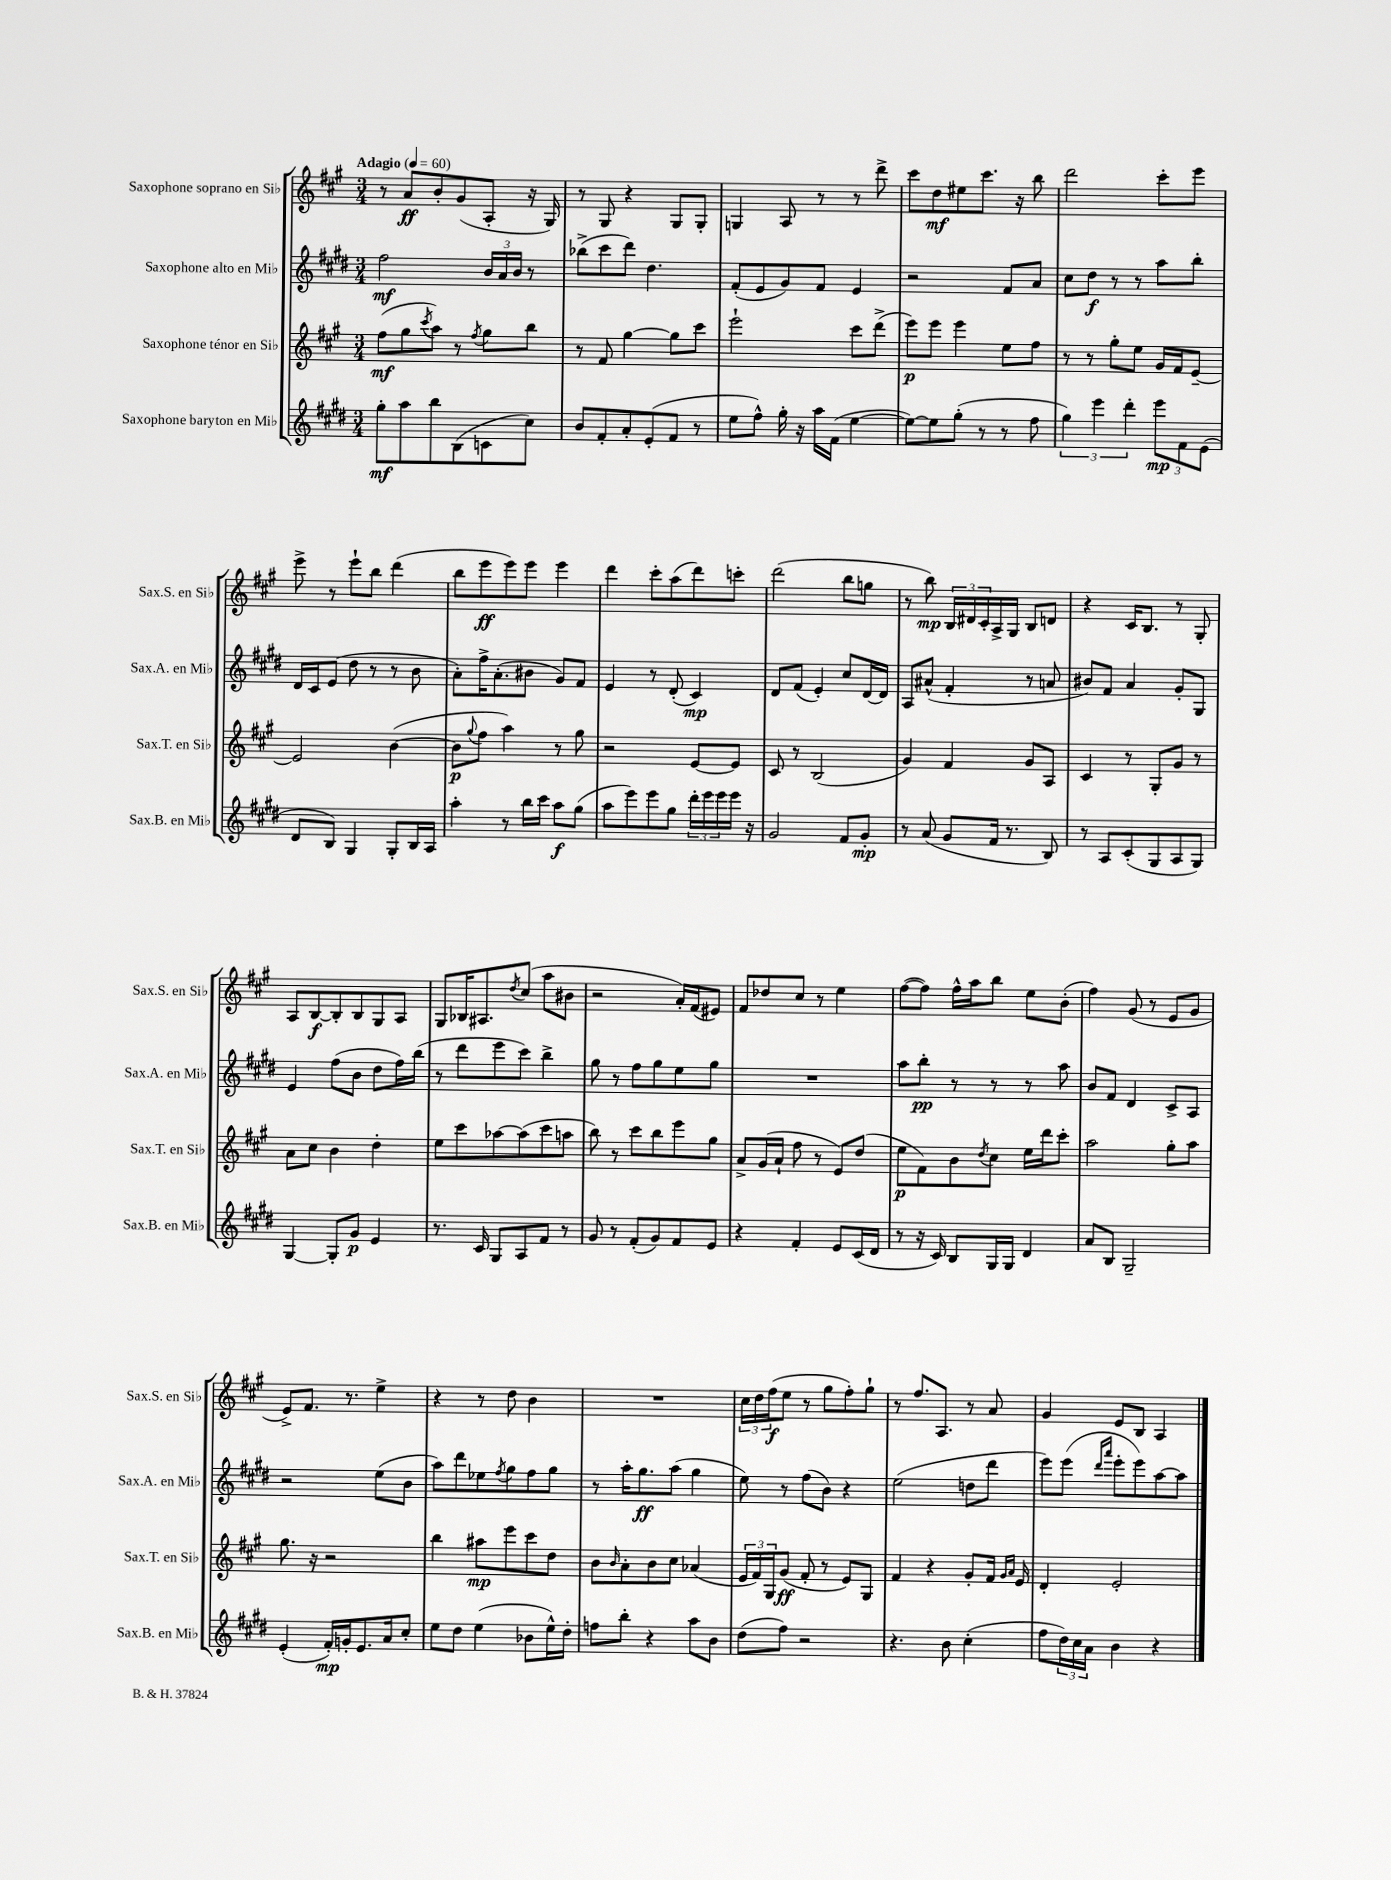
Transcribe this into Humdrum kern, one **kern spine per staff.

**kern	**kern	**kern	**kern
*staff4	*staff3	*staff2	*staff1
*clefG2	*clefG2	*clefG2	*clefG2
*k[f#c#g#d#]	*k[f#c#g#]	*k[f#c#g#d#]	*k[f#c#g#]
*M3/4	*M3/4	*M3/4	*M3/4
*MM60	*MM60	*MM60	*MM60
8gg#'\L	(8ff#\L	2ff#\	8r
8aa\	8gg#\	.	8a/L
.	8qccc#/	.	.
8bb\	8aa\J)	.	8b'/
(8B\	8r	.	(8g#/
.	8qff#/	.	.
8c\	8gg#\L	24b/LL	8A'/J
.	.	24a/	.
.	.	24b/JJ	.
8cc#\J)	8bb\J	8r	16r
.	.	.	16G#/)
=	=	=	=
8b/L	8r	(8bb-^\L	8r
8f#'/	8f#/	8ccc#\	8G#/
8a'/	[4gg#\	8ddd#\J)	4r
(8e'/	.	4.dd#\	.
8f#/J	8gg#\]L	.	8G#/L
8r	8ccc#\J	.	8G#'/J
=	=	=	=
8ee\L	2eee`\	(8f#'/L	4G/
8ff#^^\J)	.	8e/	.
16gg#'\	.	8g#/)	8A/
16r	.	.	.
16aa\LL	.	8f#/J	8r
(16f#\JJ	.	.	.
[4ee\	8ccc#\L	4e/	8r
.	(8ddd^\J	.	8ddd^\
=	=	=	=
8ee\_L)	8eee\L)	2r	8ccc#\L
8ee\]	8eee\J	.	8dd\
(8gg#'\J	4eee\	.	8ee#\
8r	.	.	8.ccc#\J
8r	8ee\L	8f#/L	.
.	.	.	16r
8ff#\	8ff#\J	8a/J	8bb\
=	=	=	=
6gg#\)	8r	8cc#\L	2ddd\
.	8r	8dd#\J	.
6eee\	.	.	.
.	8gg#'\L	8r	.
6ddd#'\	.	.	.
.	8ee\J	8r	.
12eee\L	16g#/LL	8aa\L	8ccc#'\L
.	16f#/J	.	.
12f#\	.	.	.
.	[8e~/J	8bb'\J	8eee\J
(12e\J	.	.	.
=	=	=	=
8d#/L	2e/]	16d#/LL	8eee^\
.	.	16c#/J	.
8B/J)	.	(8e/J	8r
4G#/	.	8dd#\	8eee`\L
.	.	8r	8bb\J
8G#'/L	([4b\	8r	(4ddd\
16B/L	.	8b\	.
16A/JJ	.	.	.
=	=	=	=
4aa'\	8b\]L	8a'\L)	8bb\L
.	8qqgg#/	.	.
.	8ff#\J	16ff#^\K	8eee\
.	.	(8.a'\	.
8r	4aa\)	.	8eee\)
16bb\LL	.	8b#\J	8eee\J
16ccc#\JJ	.	.	.
8aa\L	8r	8g#/L)	4eee\
(8gg#\J	8gg#\	8f#/J	.
=	=	=	=
8aa\L	2r	4e/	4ddd\
8eee\)	.	.	.
8eee\	.	8r	8ccc#'\L
8gg#\J	.	(8d#'/	(8aa\
24ddd#'\LL	[8e/L	4c#/)	8ddd\)
24eee\	.	.	.
24eee\	.	.	.
16eee\JJ	8e/]J	.	8ccc'\J
16r	.	.	.
=	=	=	=
2g#/	8c#/	8d#/L	(2ddd\
.	8r	(8f#/J	.
.	(2B/	4e'/)	.
8f#/L	.	8cc#/L	8bb\L
8g#'/J	.	[16d#/L	8gg\J
.	.	16d#/]JJ	.
=	=	=	=
8r	4g#/)	8A/L	8r
(8a/	.	(8a#^^/J	8bb\)
8g#/L	4f#/	4f#'/	24B/LL
.	.	.	24d#/
.	.	.	24c#'/
16f#/Jk	.	.	16A^/
8.r	.	.	16G#/JJ
.	8g#/L	8r	8B/L
8B/)	8A/J	8a/	8d/J
=	=	=	=
8r	4c#/	8b#/L)	4r
8A/L	.	8f#/J	.
(8c#'/	8r	4a/	16c#/LK
.	.	.	8.B/J
8G#/	8G#'/L	.	.
8A/	8g#/J	8g#'/L	8r
8G#/J)	8r	8G#/J	8G#'/
=	=	=	=
[4G#/	8a\L	4e/	8A/L
.	8cc#\J	.	[8B/
8G#'/]L	4b\	(8ff#\L	8B'/]
8g#/J	.	8b\J	8B/
4e/	4dd'\	8dd#\L	8G#/
.	.	16ff#\L)	8A/J
.	.	(16bb\JJ	.
=	=	=	=
8.r	8ee\L	8r	8G#/L
.	8ccc#\	8ddd#\L	16B-/K
16c#/	.	.	8.A#/
8G#/L	[8aa-\	8eee\	.
.	.	.	8qdd/
8A/	(8aa-\]	8ccc#\J)	(8cc#/J
8f#/J	8ccc#\	4bb^\	8aa\L
8r	8aa\J	.	8b#\J
=	=	=	=
8g#/	8bb\)	8gg#\	2r
8r	8r	8r	.
(8f#'/L	8ccc#\L	8ff#\L	.
8g#/)	8bb\	8gg#\	.
8f#/	8eee\	8ee\	16a'/LL)
.	.	.	(16f#/J
8e/J	8gg#\J	8gg#\J	8e#/J)
=	=	=	=
4r	8a^/L	2.r	8f#/L
.	(16g#/L	.	8dd-/
.	16a`/JJ	.	.
4f#'/	8ff#\	.	8cc#/J
.	8r	.	8r
8e/L	8e/L)	.	4ee\
(16c#/L	(8dd/J	.	.
16d#/JJ	.	.	.
=	=	=	=
8r	8ee\L	8aa\L	([8ff#\L
16r	8f#\)	8bb'\J	8ff#\]J)
16c#/)	.	.	.
8B/L	8b\	8r	16ff#^^\LL
.	.	.	16aa\J
.	8qdd/	.	.
16G#/L	8cc#\J	8r	8bb\J
16G#/JJ	.	.	.
4d#/	16ee\LL	8r	8ee\L
.	16ddd\J	.	.
.	8ccc#'\J	8aa\	(8b'\J
=	=	=	=
8a/L	2aa\	8b/L	4ff#\)
8B/J	.	8f#/J	.
2G#~/	.	4d#/	(8g#/
.	.	.	8r
.	8gg#'\L	8c#^/L	8e/L
.	8aa\J	8A/J	8g#/J
=	=	=	=
(4e'/	8.gg#\	2r	8e^/L)
.	.	.	8.f#/J
.	16r	.	.
16f#'/LL)	2r	.	.
16g'/J	.	.	8.r
8.e/	.	.	.
.	.	(8ee\L	4ee^\
16a/k	.	.	.
8cc#'/J	.	8b\J	.
=	=	=	=
8ee\L	4bb\	8aa\L)	4r
8dd#\J	.	8ddd#\	.
(4ee\	8aa#\L	8ee-\	8r
.	.	8qff#/	.
.	8eee\	8gg#\	8dd\
8b-\L	8ccc#\	8ff#\	4b\
16ee^^\L)	8dd\J	8gg#\J	.
16dd#'\JJ	.	.	.
=	=	=	=
8ff\L	8b\L	8r	2.r
.	16qqb/	.	.
8bb'\J	8a'\	16aa'\LK	.
.	.	8.gg#\	.
4r	8b\	.	.
.	8cc#\J	(8aa\J	.
8aa\L	(4a-/	4gg#\	.
8b\J	.	.	.
=	=	=	=
(8dd#\L	24e/LL	8ee\)	24cc#\LL
.	24f#/)	.	24dd\
.	24G#/J	.	(24ff#\J
8ff#\J)	(8g#/J	8r	8ee\J
2r	8f#'/	(8ff#\L	8r
.	8r	8b\J)	8gg#\L
.	8e/L)	4r	8ff#'\)
.	8G#/J	.	8gg#`\J
=	=	=	=
4.r	4f#/	(2ee\	8r
.	.	.	8.ff#/L
.	4r	.	.
.	.	.	8.A/J
8b\	.	.	.
(4cc#'\	8g#'/L	8dd\L	8r
.	16f#/Jk	8ddd#\J	8a/
.	16qqg#/LL	.	.
.	16qqa/JJ	.	.
.	16e/	.	.
=	=	=	=
8ff#\L	4d'/	8eee\L)	4g#/
24dd#\L)	.	(8eee\J	.
24cc#\	.	.	.
24a\JJ	.	.	.
.	.	16qqddd#/LL	.
.	.	16qqaaa/JJ	.
4b\	2e'/	8eee'\L	8e/L
.	.	8eee\)	8B/J
4r	.	[8aa\	4A/
.	.	8aa\]J	.
==	==	==	==
*-	*-	*-	*-
